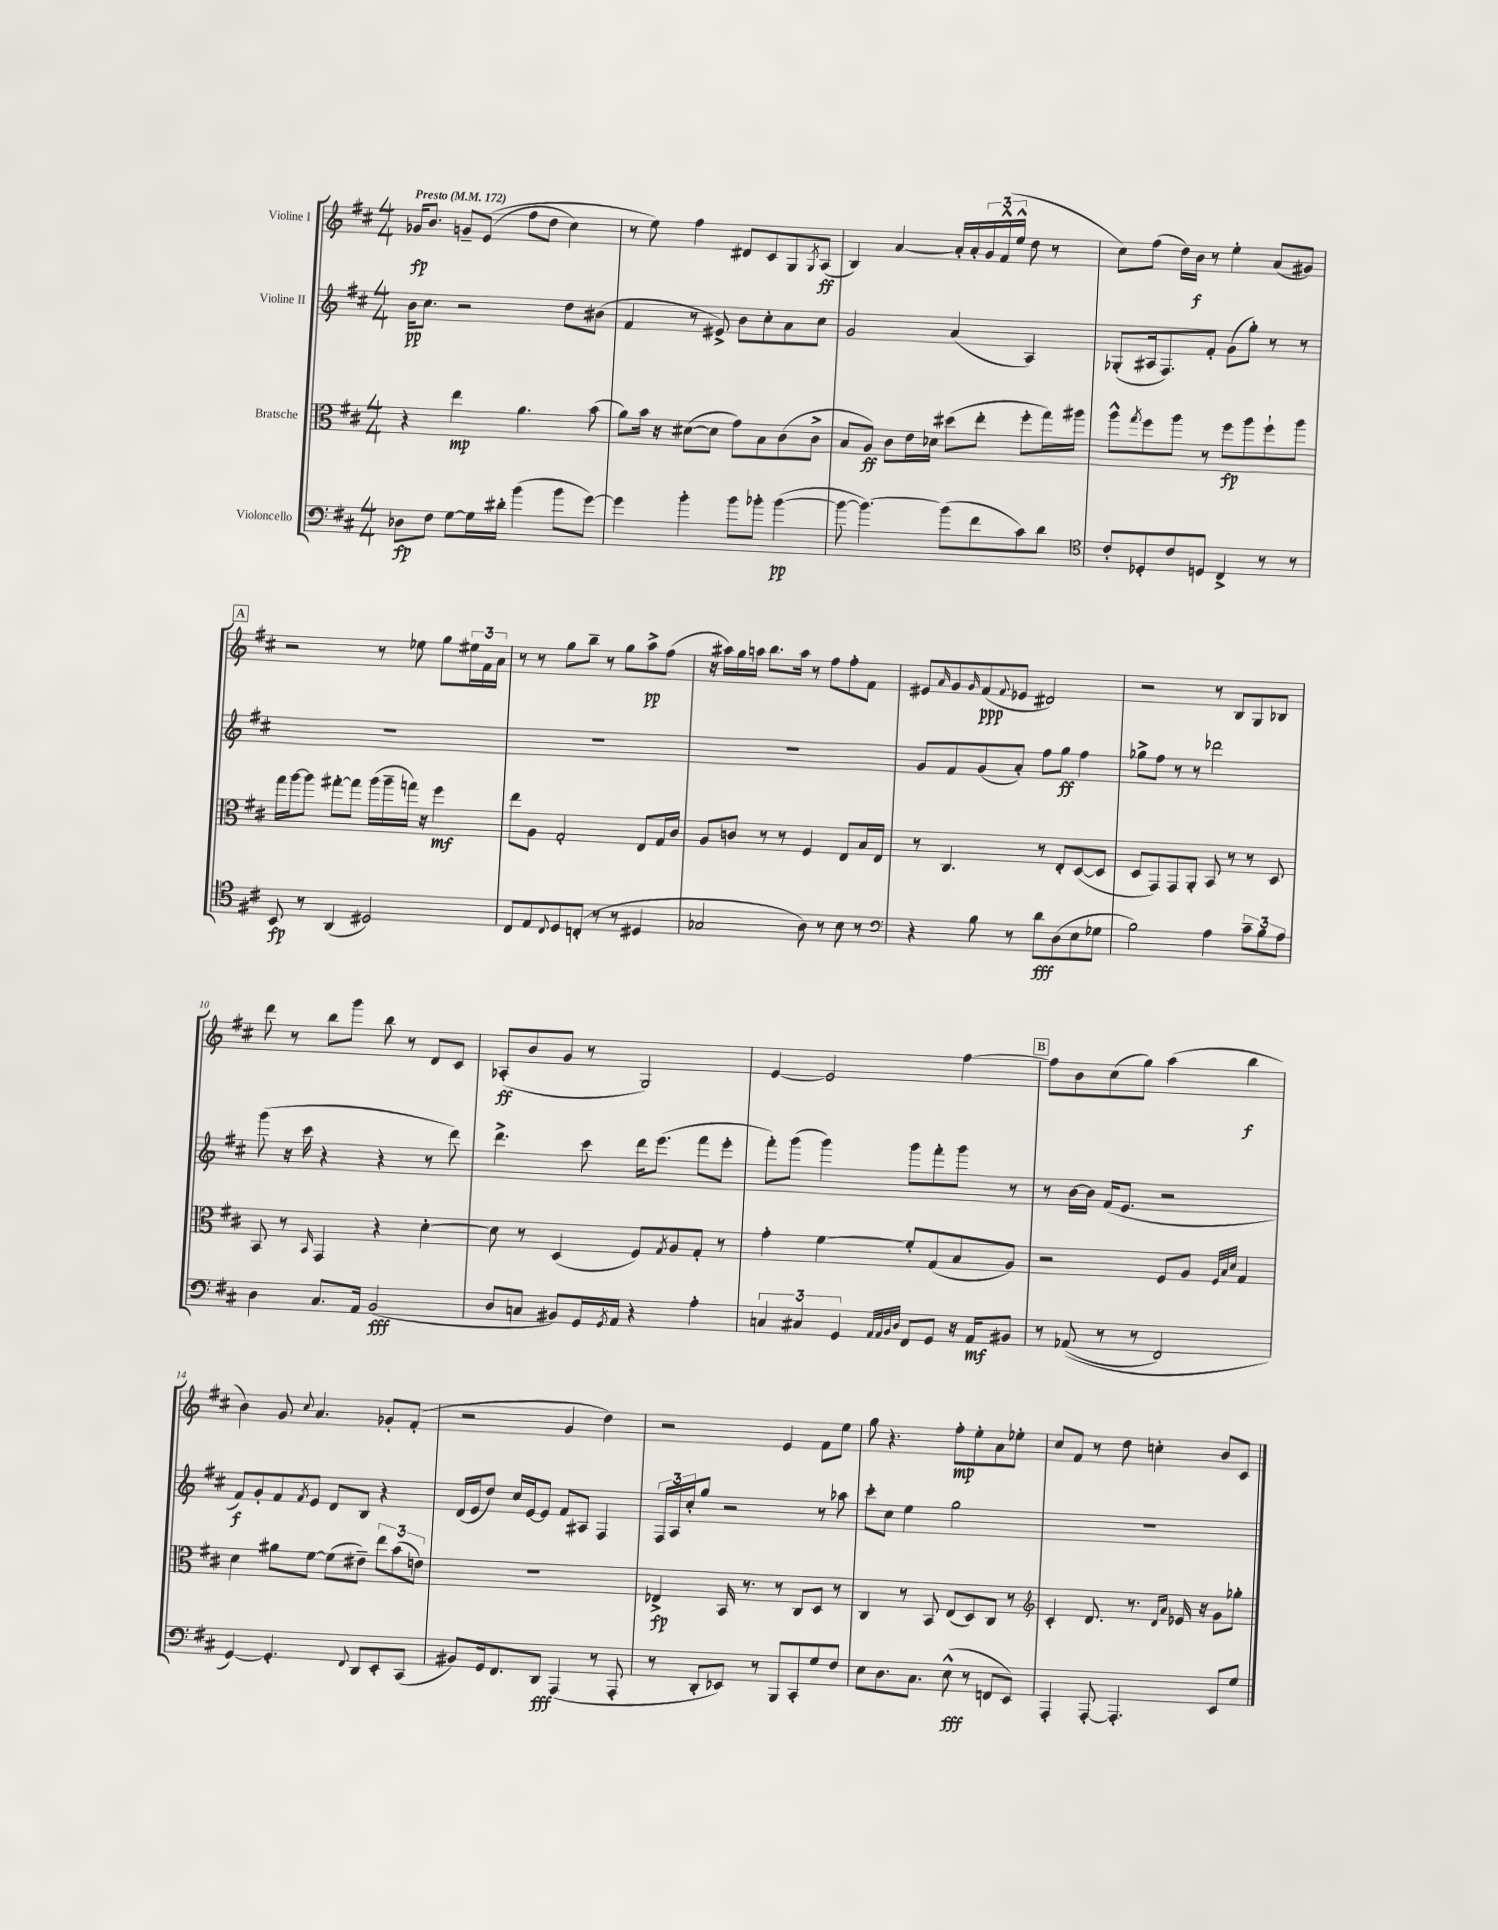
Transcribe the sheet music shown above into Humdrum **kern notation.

**kern	**kern	**kern	**kern
*staff4	*staff3	*staff2	*staff1
*clefF4	*clefC3	*clefG2	*clefG2
*k[f#c#]	*k[f#c#]	*k[f#c#]	*k[f#c#]
*M4/4	*M4/4	*M4/4	*M4/4
*MM172	*MM172	*MM172	*MM172
8D-\L	4r	16b\LK	16g-/LK
.	.	8.cc#\J	8.b/J
8F#\J	.	.	.
[8G\L	4ee\	2r	8g~/L
16G\]L	.	.	&((8e/J
16d#'\JJ	.	.	.
(4b\	4.a\	.	8ff#\L
.	.	.	8dd\J
8b\L	.	8dd\L	4cc#\)
[8g\J)	(8b\	(8b#\J	.
=	=	=	=
4g\]	8a\L)	4f#/	8r
.	16b\Jk	.	8ee\&)
.	16r	.	.
4b'\	([8d#\L	8r	4ff#\
.	8d#\]J	8e#^/)	.
8b\L	8g\L)	8b\L	8d#/L
8b-'\J	8B\	8cc#'\	8c#/
([4b-\	(8c#\	8a\	8G/
.	.	.	8qG/
.	8c#^\J	8cc#\J	(8A/J
=	=	=	=
8b-\_	8B/L	2g/	4B/)
4.b-\_)	8A/J)	.	.
.	8c#\L	.	[4a/
.	16e\L	.	.
.	16d-\JJ	.	.
(8b-\]L	(8dd#\L	(4a/	16a'/]LL
.	.	.	16a'/
8f#\	8ee'\J	.	24g/
.	.	.	(24f#^^/
.	.	.	24ee^^/JJ
8c#\)	8ff#'\L	4A/)	8dd\
8d\J	16gg\L)	.	8r
.	16aa#\JJ	.	.
=	=	=	=
*clefC4	*	*	*
8c#'/L	8aa^^\L	(8G-'/L	8cc#\L)
.	8qgg/	.	.
8D-'/	8ff#\	16A#/k	(8ff#\J
.	.	8.F#/)	.
8c#/	8aa\J	.	16dd\LL)
.	.	.	16b\JJ
8D/J	8r	8f#'/J	8r
4C#^/	8ff#\L	(8g\L	4ee'\
.	8aa\	8gg'\J)	.
8r	8ff#`\	8r	(8a/L
8r	8aa\J	8r	8g#/J)
=	=	=	=
8BB/	16gg\LL	1r	2r
.	[16aa\J	.	.
8r	8aa\]J	.	.
(4AA/	[8gg#'\L	.	.
.	8gg#\]J	.	.
2D#/)	(16aa\LL	.	8r
.	16aa~\	.	.
.	16gg\JJ)	.	8ee-\
.	16r	.	.
.	4ff#\	.	8gg\L
.	.	.	24ee#\L
.	.	.	24f#\
.	.	.	24a\JJ
=	=	=	=
8C#/L	8ee\L	1r	8r
8E/	8A\J	.	8r
8qqC#/	.	.	.
8D/	2G'/	.	8gg\L
(8C'/J	.	.	8bb~\J
8r	.	.	8r
8r	.	.	8gg\L
4D#/	8E/L	.	8aa^\
.	16G/L	.	(8ff#\J
.	16c#/JJ	.	.
=	=	=	=
2G-/	8A/L	1r	16r
.	.	.	16aa#\LL)
.	8c/J	.	16gg\
.	.	.	16aa\JJ
.	8r	.	8.bb\L
.	8r	.	.
.	.	.	16aa\Jk
8A\)	4F#/	.	8r
8r	.	.	8ff#\L
8B\	8E/L	.	8ff#'\
8r	16B/L	.	8f#\J
.	16E/JJ	.	.
=	=	=	=
*clefF4	*	*	*
4r	8r	8g/L	8e#/L
.	.	.	16qqa/
.	4.C#/	8f#/	8g/
.	.	.	16qqg/
8B\	.	(8g/	(8f#/
.	.	.	8qqf#/
8r	.	8a'/J)	8e-/J
8d\L	8r	8ff#\L	2d#/)
(8D\	8E'/L	8gg\J	.
8E\	([8D/	4ff#\	.
8G-\J	8D/]J	.	.
=	=	=	=
2B\)	8D/L	8gg-^\L	2r
.	8GG/)	8ff#\J	.
.	8GG/	8r	.
.	8AA'/J	8r	.
4A\	8BB/	2ddd-\	8r
.	8r	.	8B/L
12c#~\L	8r	.	8G/
12B\	.	.	.
.	8D/	.	8B-/J
12A\J	.	.	.
=	=	=	=
4D\	8BB/	(8ggg\	8ddd\
.	8r	16r	8r
.	.	16ccc#\	.
.	16qqBB/	.	.
8.C#/L	4GG/	4r	8bb\L
.	.	.	8ggg\J
16AA/Jk	.	.	.
(2BB/	4r	4r	8bb\
.	.	.	8r
.	[4d'\	8r	8d/L
.	.	8ddd\)	8c#/J
=	=	=	=
8D/L	8d\]	4.ddd^\	(8A-'/L
8C/J	8r	.	8b/
8BB#/L)	(4D/	.	8g/J
16GG/L	.	8ccc#\	8r
8qGG/	.	.	.
16AA/JJ	.	.	.
4r	8F#/L)	16ddd\LK	2G/)
.	.	(8.eee\J	.
.	8qG/	.	.
.	8A/	.	.
4A'\	8G'/J	8fff#\L	.
.	8r	8eee'\J	.
=	=	=	=
6C/	4g'\	8fff#'\L)	[4e/
.	.	(8ggg\J	.
6C#/	.	.	.
.	[4f#\	4ggg\)	2e/]
6GG/	.	.	.
32qqAA/LLL	.	.	.
32qqAA/	.	.	.
32qqBB/	.	.	.
32qqD/JJJ	.	.	.
8FF#/L	8f#'/]L	8ggg\L	.
8GG/J	(8G/	8fff#'\	.
16r	8B/	8ggg\J	[4ff#\
16AA/LK	.	.	.
8BB#/J	8A/J)	8r	.
=	=	=	=
8r	2r	8r	8ff#\]L
&((8AA-/	.	[16b\LL	8b\
.	.	16b\]JJ	.
8r	.	(16f#/LK	(8cc#\
.	.	8.e/J	.
8r	.	.	8gg\J)
2FF#/)	8F#/L	2r	(4aa\
.	8A/J	.	.
.	32qqF#/LLL	.	.
.	32qqB/	.	.
.	32qqd/JJJ	.	.
.	4G/	.	4bb\
=	=	=	=
[4GG/&)	4d\	8f#/L)	4b\)
.	.	8g'/	.
4.GG'/]	8a#\L	8f#/	8g/
.	.	8qf#/	8qqcc#/
.	[8f#\J	8e/J	4.a/
.	(8f#\]L	8d/L	.
8qqFF#/	.	.	.
8DD/L	8e#~\J)	8B/J	.
8EE'/	12ee\L	4r	8g-'/L
.	(12b\	.	.
(8CC#/J	.	.	(8f#'/J
.	12e\J)	.	.
=	=	=	=
8BB#/L)	1r	(16d/LL	2r
.	.	16e/J	.
16GG/k	.	8dd/J)	.
8.FF#/	.	.	.
.	.	16cc#/LL	.
.	.	[16e/J	.
8DD/J	.	8e/]J	.
(4AAA/	.	8f#/L	4g/
.	.	8A#/J	.
8r	.	4F#/	4dd\)
8AAA'/	.	.	.
=	=	=	=
8r	4E-^/	24F#/LL	2r
.	.	24A/	.
.	.	24cc#'/J	.
8DD'/L	.	8gg/J	.
8EE-/J)	16BB/	2r	.
.	8.r	.	.
8r	.	.	.
8BBB/L	8r	.	4e/
8CC#'/	8C#/L	.	.
8G/	8D/J	8r	8f#\L
8F#/J	8r	8aa-\	8ee\J
=	=	=	=
8E\L	4C#/	8ccc#'\L	8gg\
8.D\	.	8cc#\J	4.r
.	8r	4ee\	.
8.C#\J	.	.	.
.	8BB/	.	.
(8E^^\	(8E/L	2gg\	8ff#'\L
8r	8D/)	.	8ee'\
8FF/L	8C#/J	.	8a\
8EE/J)	8r	.	8ee-'\J
=	=	=	=
*	*clefG2	*	*
4AAA'/	4c#'/	1r	8cc#/L
.	.	.	8f#/J
[8AAA'/	8.d/	.	8r
4.AAA'/]	.	.	8dd\
.	8.r	.	.
.	.	.	4cc'\
.	16qqd/LL	.	.
.	16qqa/JJ	.	.
.	16e-/	.	.
.	16r	.	.
8EE/L	8g\L	.	8b/L
8G/J	8gg-'\J	.	8c#/J
==	==	==	==
*-	*-	*-	*-
